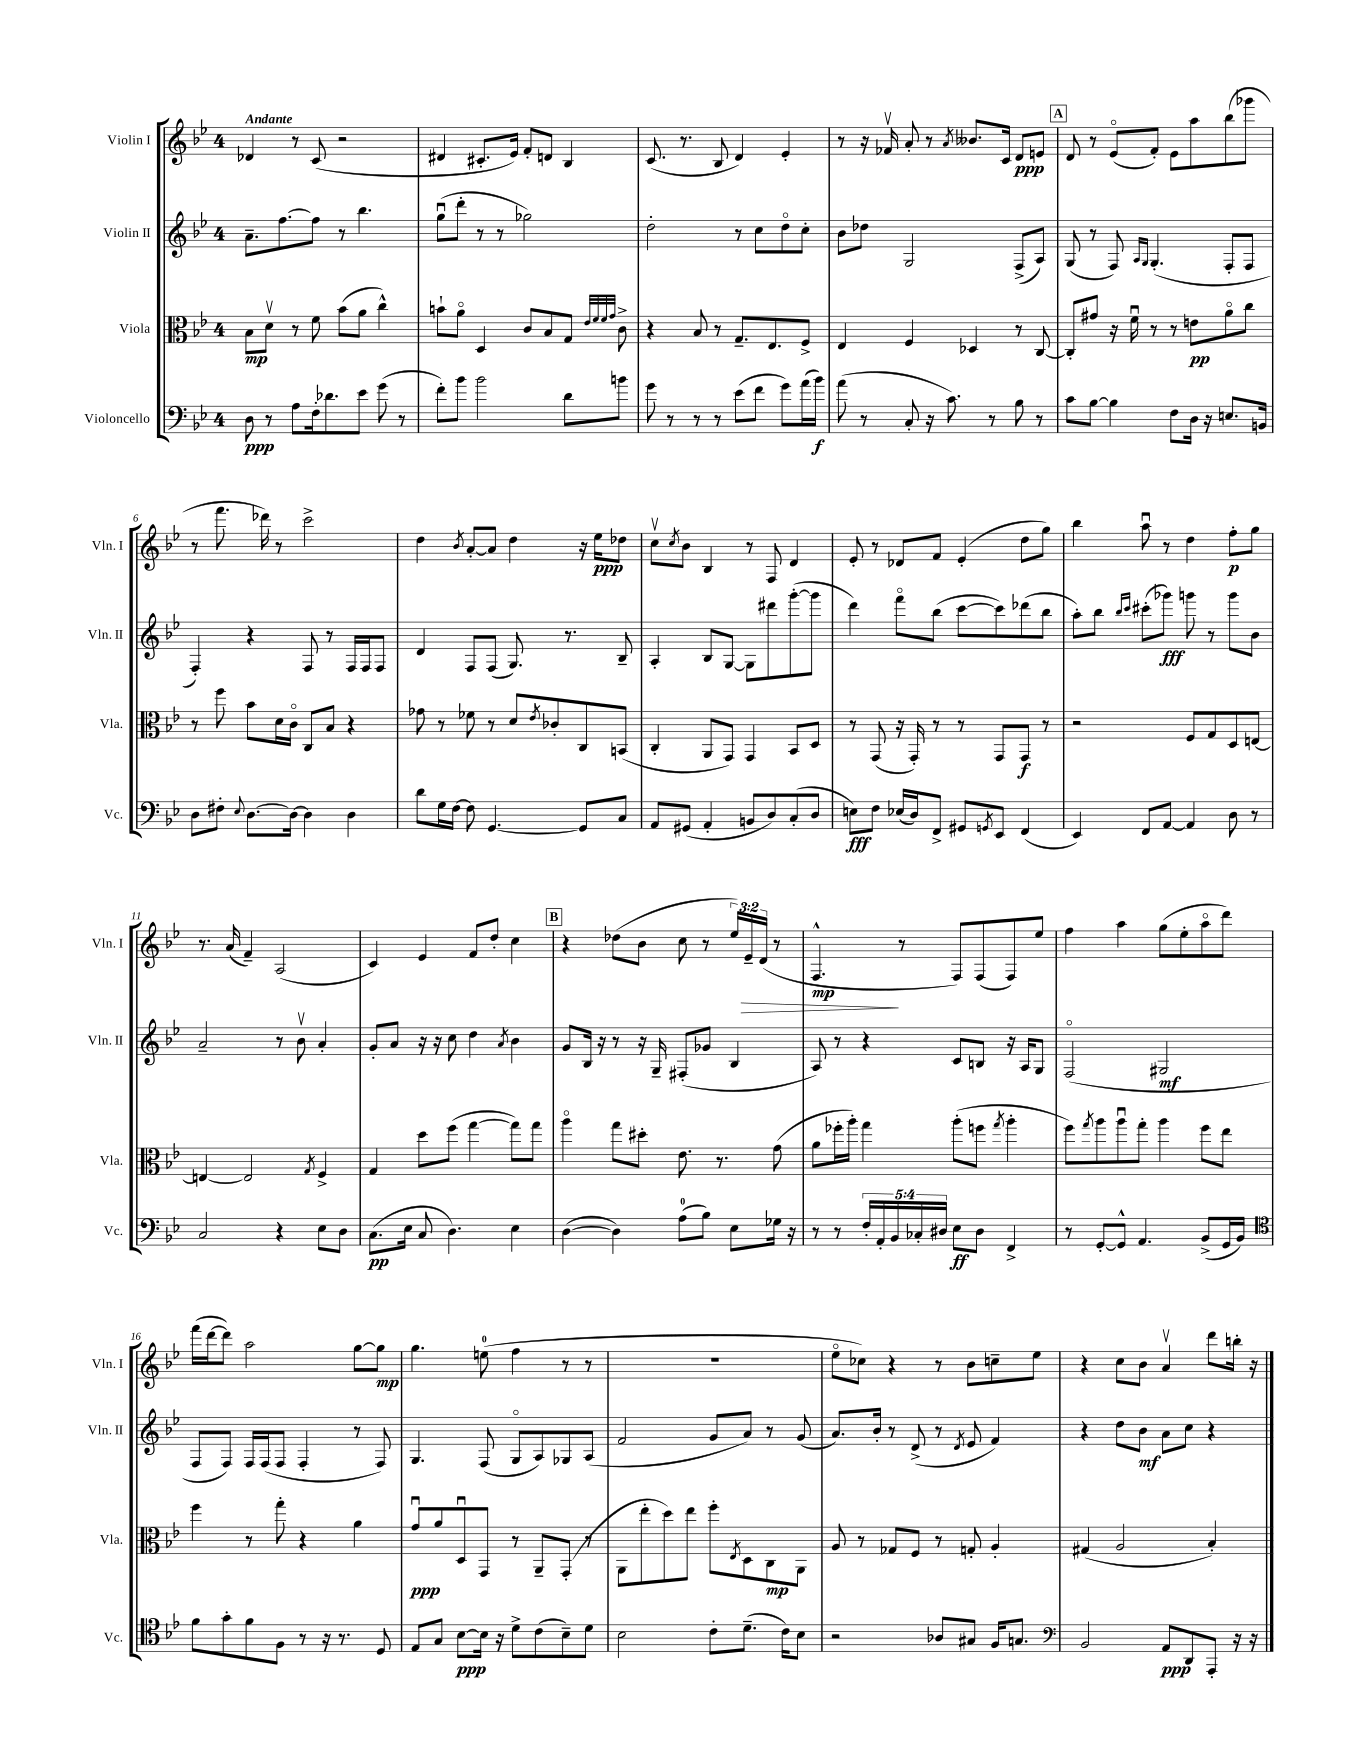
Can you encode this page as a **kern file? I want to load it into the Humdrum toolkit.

**kern	**kern	**kern	**kern
*staff4	*staff3	*staff2	*staff1
*clefF4	*clefC3	*clefG2	*clefG2
*k[b-e-]	*k[b-e-]	*k[b-e-]	*k[b-e-]
*M4/4	*M4/4	*M4/4	*M4/4
8D	8B-	8.a~	4d-
8r	8dv	.	.
.	.	[8.ff	.
8A	8r	.	8r
16F'	8f	8ff]	(8c
8.d-	.	.	.
.	(8b-	8r	2r
8e-	8a	4.bb-	.
(8g	4cc^^)	.	.
8r	.	.	.
=	=	=	=
8f')	8b`	(8ggu	4d#
8b-	8ao	8ddd'	.
2b-	4D	8r	8.c#'
.	.	8r	.
.	.	.	16e-)
.	8c	2gg-)	8f'
.	8B-	.	8d
8d	8G	.	4B-
.	32qqe-	.	.
.	32qqf	.	.
.	32qqf	.	.
.	32qqg	.	.
8b	8c^	.	.
=	=	=	=
8g	4r	2dd'	(8.c
8r	.	.	.
.	.	.	8.r
8r	8B-	.	.
8r	8r	.	8B-
(8e-	8.G~	8r	4d)
8f	.	8cc	.
.	8.E-	.	.
8g)	.	8ddo	4e-'
(16a	8F^	8cc'	.
16b-)	.	.	.
=	=	=	=
(8a	4E-	8b-	8r
8r	.	8dd-	16r
.	.	.	16f-v
8C'	4F	2G	8a'
16r	.	.	8r
8.c)	.	.	.
.	.	.	8qa
.	4D-	.	8.b--
8r	.	.	.
.	.	.	16c
8B-	8r	(8F^	8d
8r	[8C	8A)	8e
=	=	=	=
8c	8C']	(8G	8d
[8B-	8g#	8r	8r
4B-]	16r	8F)	(8e-o
.	16fu	.	.
.	.	16qqA	.
.	.	16qqG	.
.	8r	(4.G'	8f')
8F	8r	.	8e-
16D	8e	.	8aa
16r	.	.	.
8.E	8ao	8F'	(8bb-
.	8cc	8F	8ggg-
16BB	.	.	.
=	=	=	=
8D	8r	4F')	8r
8F#'	8ff	.	8.fff
8qqE-	.	.	.
[8.D	8b-	4r	.
.	.	.	16ddd-)
.	16d	.	8r
16D_	16co	.	.
4D]	8C	8F	2ccc^
.	8B-	8r	.
4D	4r	16F	.
.	.	16F	.
.	.	8F	.
=	=	=	=
8d	8g-	4d	4dd
16G	8r	.	.
[16F	.	.	.
.	.	.	8qb-
8F]	8f-	8F	[8a'
[4.GG	8r	(8F	8a]
.	8d	8.G)	4dd
.	8qe-	.	.
.	8c-'	.	.
.	.	8.r	.
8GG]	8C	.	16r
.	.	.	16ee-
8C	(8BB	8B-~	8dd-
=	=	=	=
8AA	4C'	4A'	8ccv
.	.	.	8qcc
(8GG#	.	.	8b-
4AA'	8AA	8B-	4B-
.	8GG)	[8G	.
8BB	4GG	8G]	8r
8D)	.	8ddd#	8F
(8C'	8BB-	([8ggg'	4d
8D	8D	8ggg]	.
=	=	=	=
8E)	8r	4ddd)	8e-'
8F	(8GG	.	8r
(16E-	16r	8fffo	8d-
16D)	16GG')	.	.
8FF^	8r	(8bb-	8f
8GG#	8r	[8ccc	(4e-'
8qGG	.	.	.
8EE-	8GG	8ccc])	.
(4FF	8GG	(8ddd-	8dd
.	8r	8bb-	8gg)
=	=	=	=
4EE-)	2r	8aa')	4bb-
.	.	8bb-	.
.	.	16qqbb-	.
.	.	16qqccc	.
8FF	.	(8ccc#'	8aau
[8AA	.	8ggg-)	8r
4AA]	8F	8ggg	4dd
.	8G	8r	.
8D	8D	8ggg	8ff'
8r	[8E	8b-	8gg
=	=	=	=
2C	4E_	2a~	8.r
.	.	.	(16a
.	2E]	.	4f~)
4r	.	8r	(2A
.	.	8b-v	.
.	8qG	.	.
8E-	4F^	4a'	.
8D	.	.	.
=	=	=	=
(8.C	4G	8g'	4c)
.	.	8a	.
16E-	.	.	.
8C	8dd	16r	4e-
.	.	16r	.
4.D)	(8ff	8cc	.
.	[4gg	4dd	8f
.	.	.	8dd'
.	.	8qa	.
4E-	8gg])	4b-	4cc
.	8gg	.	.
=	=	=	=
([4D	4aao	8g	4r
.	.	16B-	.
.	.	16r	.
4D])	8gg	8r	(8dd-
.	8dd#'	16r	8b-
.	.	16G~	.
(8A	8.e-	(8F#'	8cc
8B-)	.	8g-	8r
.	8.r	.	.
8E-	.	4B-	24ee-)
.	.	.	24e-~
.	.	.	(24d
16G-	(8g	.	8r
16r	.	.	.
=	=	=	=
8r	8a	8A)	4.F^^
8r	16ff-'	8r	.
.	16aa')	.	.
20F'	4gg	4r	.
20AA'	.	.	.
20BB-	.	.	.
.	.	.	8r
20C-'	.	.	.
20D#	.	.	.
8E-	(8aa'	8c	8F)
8D#	8ff	8B	(8F
.	8qgg	.	.
4FF^	4aa'	16r	8F)
.	.	16A	.
.	.	8G	8ee-
=	=	=	=
8r	8ff)	(2Fo	4ff
.	8qgg	.	.
[8GG'	8aa	.	.
8GG^^]	8aau	.	4aa
4.AA	8gg'	.	.
.	4aa	2G#	(8gg
.	.	.	8ee-'
(8BB-^	8ff	.	8aao
16GG	8ee-	.	8ddd)
16BB-)	.	.	.
=	=	=	=
*clefC4	*	*	*
8f	4ff	8F	(16fff
.	.	.	[16ddd
8g'	.	8F)	8ddd])
8f	8r	16F	2aa
.	.	(16F	.
8F	8gg'	8F	.
8r	4r	4F'	.
16r	.	.	.
8.r	.	.	.
.	4a	8r	[8gg
8D	.	8F)	8gg]
=	=	=	=
8E-	8gu	4.G	4.gg
8G	8a	.	.
[8B-	8Du	.	.
16B-]	8GG	(8F	(8ee
16r	.	.	.
8d^	8r	8Go	4ff
(8c	8AA~	8A)	.
8B-~)	(8GG'	8G-	8r
8d	8r	(8A	8r
=	=	=	=
2B-	8AA	2f	1r
.	8ee-'	.	.
.	8dd)	.	.
.	8ee-	.	.
8c'	8ff'	8g	.
.	8qE-	.	.
(8.d~	8D	8a)	.
.	8C	8r	.
16c)	.	.	.
8B-	8AA	(8g	.
=	=	=	=
2r	8A	8.a)	8ee-o
.	8r	.	8cc-)
.	.	16b-'	.
.	8G-	8r	4r
.	8F	(8d^	.
8A-	8r	8r	8r
.	.	8qd	.
8G#	8G'	8e-	8b-
16F	4A'	4f)	8cc~
8.G	.	.	.
.	.	.	8ee-
=	=	=	=
*clefF4	*	*	*
2BB-	(4G#	4r	4r
.	2A	8dd	8cc
.	.	8b-	8b-
8AA	.	8a	4av
8DD	.	8cc	.
8AAA'	4B-')	4r	8ddd
16r	.	.	16bb'
16r	.	.	16r
==	==	==	==
*-	*-	*-	*-
